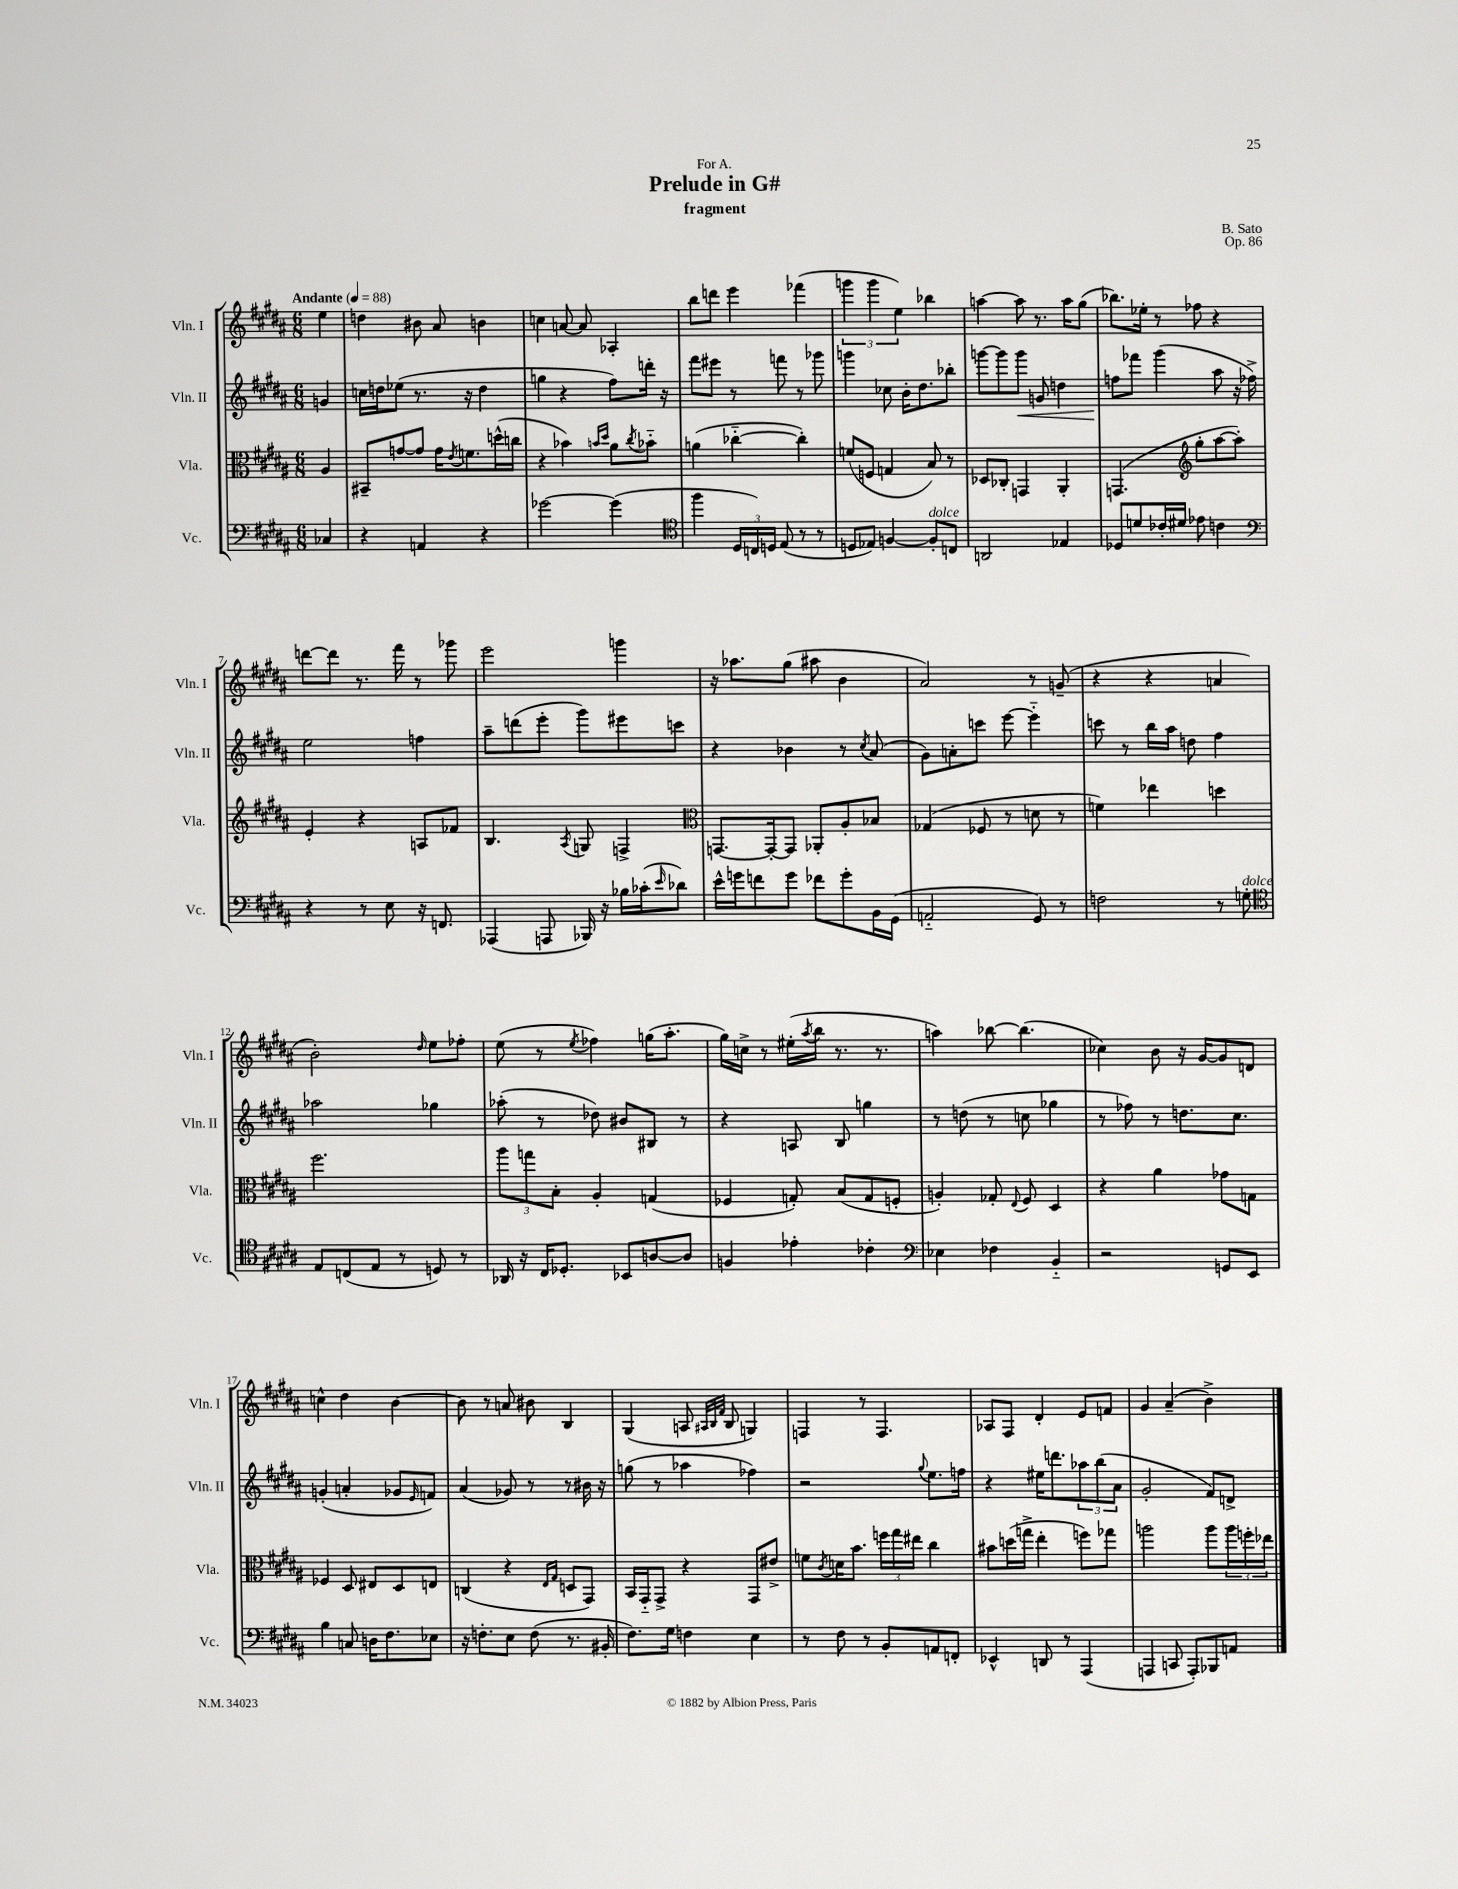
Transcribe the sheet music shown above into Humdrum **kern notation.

**kern	**kern	**kern	**dynam	**kern
*part4	*part3	*part2	*part2	*part1
*staff4	*staff3	*staff2	*staff2	*staff1
*I"Vc.	*I"Vla.	*I"Vln. II	*	*I"Vln. I
*I'Vc.	*I'Vla.	*I'Vln. II	*	*I'Vln. I
*clefF4	*clefC3	*clefG2	*	*clefG2
*k[f#c#g#d#a#]	*k[f#c#g#d#a#]	*k[f#c#g#d#a#]	*	*k[f#c#g#d#a#]
*M6/8	*M6/8	*M6/8	*	*M6/8
*MM88	*MM88	*MM88	*	*MM88
=	=	=	=	=
!	!	!	!	!LO:TX:a:B:t=Andante
4C-X/	4A#/	4gn/	.	4ee\
=1	=1	=1	=1	=1
4r	8BB#X~/L	16ccn\LL	.	4ddn\
.	.	16ddn\J	.	.
.	[8gn/	(8ee-X\J	.	.
4AAn/	8g/J]	8.r	.	8b#X\
.	16g\KL	.	.	8a#/
.	8qe/	.	.	.
.	8.fn\	16r	.	.
4r	.	4dd\	.	4bn\
.	(16ddn^^\L	.	.	.
.	16ccn\JJ	.	.	.
=2	=2	=2	=2	=2
[2g-X\	4r	4ggn\	.	4ccn\
.	4b-X\)	4r	.	[8an/
.	.	.	.	8a/]
.	16qqbn/LL	.	.	.
.	16qqdd#/JJ	.	.	.
(4g-\]	8a#\L	8ff#\L)	.	4A-X'/
.	8qcc#/	.	.	.
.	8b-X\J	16dddn'\Jk	.	.
.	.	16r	.	.
=3	=3	=3	=3	=3
*clefC4	*	*	*	*
4ff#\	(4an\	8fff#\L	.	8bb\L
.	.	8eee#X\J	.	8dddn\J
24D#/LL	[4cc-X\	8r	.	4eee\
24Cn/)	.	.	.	.
24Dn/JJ	.	.	.	.
(8E/	.	8fffn\	.	.
8r	4cc-'\])	8r	.	(4fff-X\
8r	.	8ggg-X\	.	.
=4	=4	=4	=4	=4
8Dn/L	(8fn/L	4gggn\	.	6gggn\
8E-X/J)	8Fn/J	.	.	.
.	.	.	.	6ggg\
[4Fn/	4Gn/	8cc-X\	.	.
.	.	.	.	6ee\)
.	.	16b'\KL	.	.
.	.	8.dd#\	.	.
!LO:TX:a:i:t=dolce	!	!	!	!
8F'/L]	8B/)	.	.	4bb-X\
8Cn/J	8r	8bb-X'\J	.	.
=5	=5	=5	=5	=5
2AAn/	8D-X/L	[8gggn\L	.	[4aan\
.	8C-X'/J	8ggg\]	.	.
!	!	!	!LO:HP:b	!
.	4GGn/	8ggg\J	<	8aa\]
.	.	8gn/	.	8.r
4E-X/	4AA#'/	4ddn\	.	.
.	.	.	.	16aa\KL
.	.	.	.	(8gg#\J
=6	=6	=6	=6	=6
8D-X/L	(4.GGn/	8ffn\L	.	8.bb-X\L)
8dn/	.	8fff-X\J	[	.
.	.	.	.	16ee-X'\Jk
16c-X'/L	.	(4ggg#\	.	8r
16d#X/JJ	.	.	.	.
*	*clefG2	*	*	*
8e-X\	8gg#'\L	.	.	8ff-X\
4cn\	[8aa#\	8aa#\	.	4r
.	8aa#'\J])	16r	.	.
.	.	16ff-X^\)	.	.
!!LO:LB:g=z
=7	=7	=7	=7	=7
*clefF4	*	*	*	*
4r	4e'/	2ee\	.	[8dddn\L
.	.	.	.	8ddd\J]
8r	4r	.	.	8.r
8E\	.	.	.	.
.	.	.	.	16fff#\
16r	8An/L	4ffn\	.	8r
8.FFn/	.	.	.	.
.	8f-X/J	.	.	8ggg-X\
=8	=8	=8	=8	=8
(4AAA-X/	4.B/	8aa#~\L	.	2eee\
.	.	(8dddn\	.	.
8AAAn/	.	8eee'\J	.	.
.	8qA#/	.	.	.
16BBB-X/)	8Gn/	8ggg#\L)	.	.
16r	.	.	.	.
16B-X\LL	4Fn^/	8eee#X\	.	4gggn\
(16c-X'\J	.	.	.	.
16qqe/	.	.	.	.
8d-X\J)	.	8cccn\J	.	.
=9	=9	=9	=9	=9
*	*clefC3	*	*	*
16e^^\LL	[8.GGn/L	4r	.	16r
16gn\J	.	.	.	8.aa-X\L
8fn\	.	.	.	.
.	16GG'/k_	.	.	.
8g\J	8GG/J]	4b-X\	.	(8gg#\J
8f-X\L	8AA-X'/L	.	.	8aa#X\
8g'\	8A#'/	8r	.	4b\
.	.	8qcc#/	.	.
16BB\L	8B-X/J	(8a#/	.	.
(16GG#\JJ	.	.	.	.
=10	=10	=10	=10	=10
2AAn/	(4G-X/	8g#\L)	.	2a#/)
.	.	8an'\	.	.
.	8F-X/	8cccn\J	.	.
.	8r	[8eee\	.	.
8GG#/)	8dn\	4eee\]	.	8r
8r	8r	.	.	(8gn~/
=11	=11	=11	=11	=11
2Fn\	4fn\)	8cccn\	.	4r
.	.	8r	.	.
.	4ee-X\	16bb\LL	.	4r
.	.	16aa#\JJ	.	.
.	.	8ddn\	.	.
8r	4ddn\	4ff#\	.	4an/
!LO:TX:a:i:t=dolce	!	!	!	!
8Gn'\	.	.	.	.
!!LO:LB:g=z
=12	=12	=12	=12	=12
*clefC4	*	*	*	*
8E/L	2.ff#\	2aa-X\	.	2b'\)
(8Cn/	.	.	.	.
8E/J	.	.	.	.
8r	.	.	.	.
.	.	.	.	16qqdd#/
8Dn/)	.	4gg-X\	.	8ee\L
8r	.	.	.	8ff-X'\J
=13	=13	=13	=13	=13
16AA-X/	12aa#\L	(8aa-X'\	.	(8ee\
16r	.	.	.	.
.	12ggn\	.	.	.
16C#/KL	.	8r	.	8r
.	12B'\J	.	.	.
8.D-X'/J	.	.	.	.
.	.	.	.	8qee/
.	4A#'/	8dd-X\)	.	4ff-X\)
8BB-X/L	.	8b#X/L	.	.
[8An/	(4Gn/	8B#X/J	.	(16ggn\KL
.	.	.	.	8.aa#'\J
8A/J]	.	8r	.	.
=14	=14	=14	=14	=14
4Fn/	4F-X/	4r	.	16gg#\LL)
.	.	.	.	16ccn^\JJ
.	.	.	.	8r
4e-X'\	8Gn'/)	8An/	.	(16ee#X'\LL
.	.	.	.	8qaa#/
.	.	.	.	16bb\JJ
.	(8B/L	8B/	.	8.r
4c-X'\	8G/	4ggn\	.	.
.	.	.	.	8.r
.	8Fn'/J	.	.	.
=15	=15	=15	=15	=15
*clefF4	*	*	*	*
4E-X\	4An'/)	8r	.	4aan\)
.	.	(8ddn\	.	.
4F-X\	8G-X'/	8r	.	[8bb-X\
.	8qqE/	.	.	.
.	8F#/	8ccn\	.	(4.bb-\]
4BB/	4D#/	4gg-X\	.	.
=16	=16	=16	=16	=16
2r	4r	8r	.	4cc-X\)
.	.	8ff-X\)	.	.
.	4a#\	8r	.	8b\
.	.	8.ddn\L	.	16r
.	.	.	.	[16g#/KL
8GGn/L	8g-X\L	.	.	8g#/]
.	.	8.cc#\J	.	.
8EE/J	8Gn\J	.	.	8dn/J
!!LO:LB:g=z
=17	=17	=17	=17	=17
4B\	4F-X/	(4gn'/	.	4ccn^^\
8Cn/	8D#/	4an'/	.	4dd#\
16Dn\KL	8E#X/L	.	.	.
8.F#\	.	.	.	.
.	8D#/	8g-X/L	.	[4b\
.	.	16qqe/	.	.
8E-X\J	8En/J	8fn/J)	.	.
=18	=18	=18	=18	=18
16r	(4Cn/	(4a#/	.	8b\]
8.Fn'\L	.	.	.	.
.	.	.	.	8r
8E\J	4r	8g-X/)	.	8an/
(8F\	.	8r	.	8b#X\
.	16qqE/LL	.	.	.
.	16qqG#/JJ	.	.	.
8.r	8Dn/L	8r	.	4B/
.	8GG#/J)	16b#X\	.	.
16BB#X'/	.	16r	.	.
=19	=19	=19	=19	=19
8.F#\L)	16BB/LL	(8ggn\	.	(4G#/
.	16GG#/J	.	.	.
.	8GG#^/J	8r	.	.
16G#\Jk	.	.	.	.
4Fn\	4r	4aa-X\	.	8An/
.	.	.	.	32qqA#X/LLL
.	.	.	.	32qqB/
.	.	.	.	32qqf#/JJJ
.	.	.	.	8B/
4E\	8GG#/L	4ff-X\)	.	4Gn/)
.	8e#X^/J	.	.	.
=20	=20	=20	=20	=20
8r	8fn\L	2r	.	4Fn/
.	8qc#/	.	.	.
8F#\	16dn\K	.	.	.
.	8.b\J	.	.	.
8r	.	.	.	8r
8BB'/L	24ffn\LL	.	.	4.F/
.	24gg#\	.	.	.
.	24ee#X\JJ	.	.	.
.	.	8qqgg#/	.	.
8AAn/	4cc#\	8.ee\L	.	.
8FFn'/J	.	.	.	.
.	.	16ffn\Jk	.	.
=21	=21	=21	=21	=21
4EE-X^^/	8b#X\L	4r	.	8A-X/L
.	(16ddn\L	.	.	8F#/J
.	16ggn^\JJ	.	.	.
8DDn/	4ee'\	16ee#X\KL	.	4d#'/
.	.	8.dddn\	.	.
8r	.	.	.	.
(4AAA#/	8ffn\L)	12aa-X\	.	8e/L
.	.	(12bb\	.	.
.	8gg-X\J	.	.	8fn/J
.	.	12a#\J	.	.
=22	=22	=22	=22	=22
4AAAn/	2aan\	2g#'/	.	4g#/
8CCn/	.	.	.	(4a#~/
8AAA'/L)	.	.	.	.
8BBB-X/	8aa\L	8f#/L)	.	4b^\)
8AAn/J	24aa\L	8dn^/J	.	.
.	24ffn'\	.	.	.
.	24ee-X\JJ	.	.	.
==	==	==	==	==
*-	*-	*-	*-	*-
